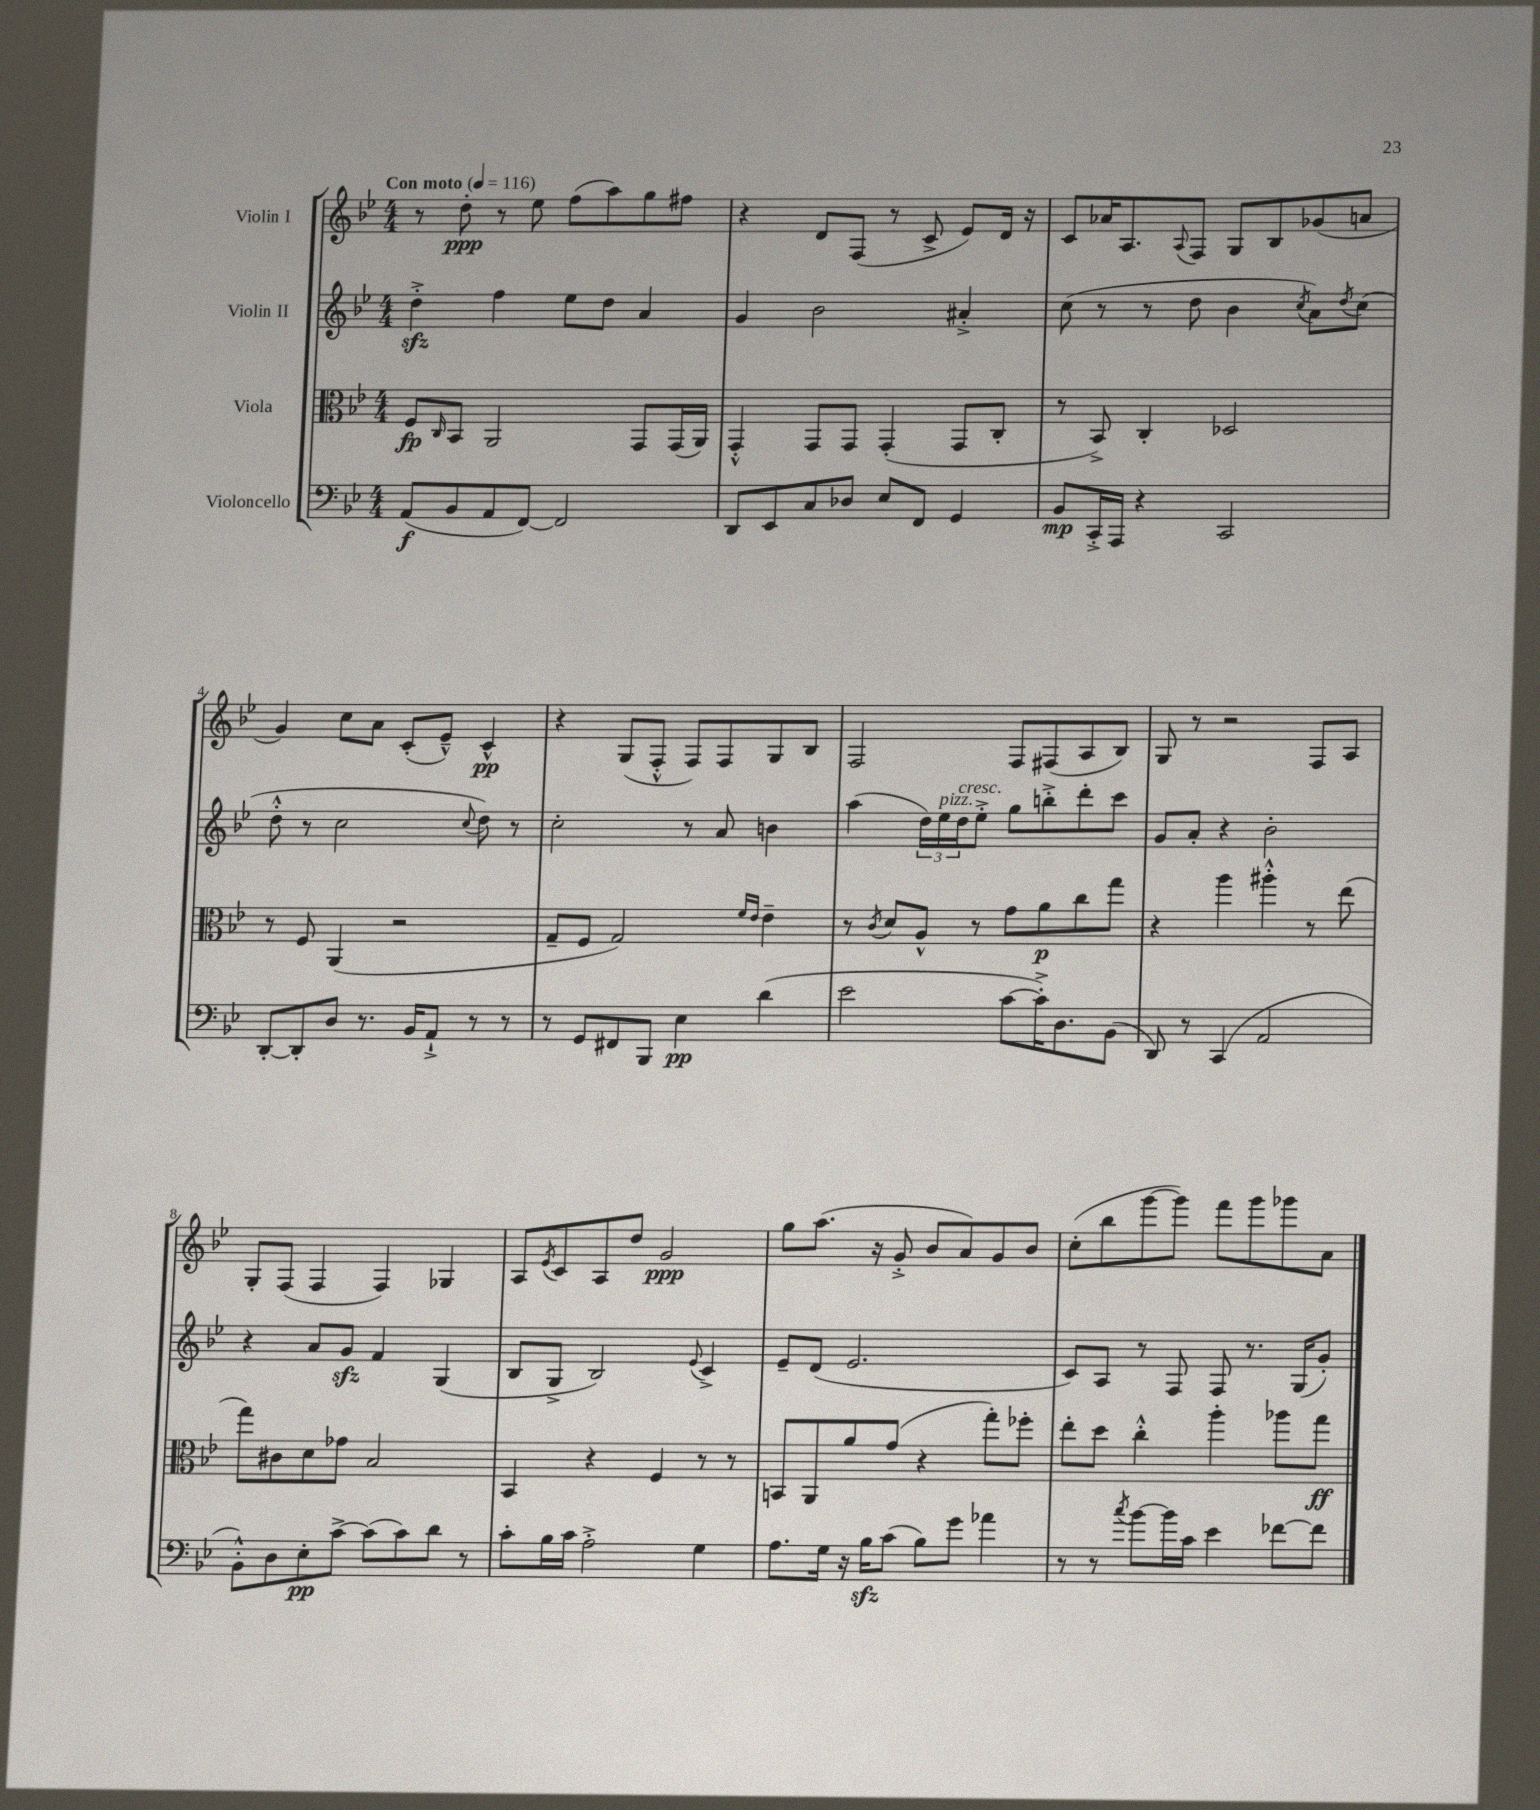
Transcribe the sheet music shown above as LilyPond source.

<<
\new StaffGroup <<
\new Staff = "s0" \with { instrumentName = "Violin I" } {
    \clef treble \key bes \major \numericTimeSignature \time 4/4 \tempo "Con moto" 4 = 116
    r8 d''8-.\ppp r8 ees''8 f''8( a''8) g''8 fis''8 |
    r4 d'8 f8( r8 c'8-> ees'8) d'16 r16 |
    c'8 aes'16 a8. \appoggiatura { a8 } f8 g8 bes8 ges'8( a'8 |
    g'4) c''8 a'8 c'8-.( ees'8---^) c'4-^\pp |
    r4 g8( f8-.-^ f8) f8 g8 bes8 |
    f2 f8 fis8( a8 bes8) |
    g8 r8 r2 f8 a8 |
    g8-. f8( f4 f4) ges4 |
    a8 \acciaccatura { ees'8 } c'8 a8 d''8 g'2\ppp |
    g''8 a''8.( r16 g'8-.-> bes'8 a'8) g'8 bes'8 |
    c''8-.( bes''8 g'''8~ g'''8) f'''8 g'''8 ges'''8 a'8 \bar "|." |
}
\new Staff = "s1" \with { instrumentName = "Violin II" } {
    \clef treble \key bes \major \numericTimeSignature \time 4/4
    d''4-.->\sfz f''4 ees''8 d''8 a'4 |
    g'4 bes'2 ais'4-.-> |
    c''8( r8 r8 d''8 bes'4 \acciaccatura { c''8 } a'8) \acciaccatura { d''8 } c''8( |
    d''8-.-^ r8 c''2 \appoggiatura { c''8 } d''8) r8 |
    c''2-. r8 a'8 b'4 |
    a''4( \tuplet 3/2 { d''16) ees''16^\markup { \italic "pizz." } d''16^\markup { \italic "cresc." } } ees''8-.-> g''8 b''8-.-> d'''8-. c'''8 |
    g'8 a'8-. r4 bes'2-. |
    r4 a'8 g'8\sfz f'4 g4( |
    bes8 g8-> bes2) \appoggiatura { ees'8 } c'4-> |
    ees'8-- d'8( ees'2. |
    c'8) a8 r8 f8 f8 r8. g16( g'8-.) \bar "|." |
}
\new Staff = "s2" \with { instrumentName = "Viola" } {
    \clef alto \key bes \major \numericTimeSignature \time 4/4
    f8\fp \grace { c16 } bes,8 a,2 g,8 g,16( a,16) |
    g,4-.-^ g,8 g,8 g,4-.( g,8 c8-. |
    r8 bes,8->) c4-. des2 |
    r8 f8 a,4( r2 |
    g8-- f8 g2) \grace { f'16 ees'16 } ees'4-- |
    r8 \acciaccatura { c'8 } d'8 a8-^ r8 g'8 a'8\p c''8 g''8 |
    r4 a''4 ais''4-.-^ r8 ees''8( |
    g''8) cis'8 d'8 ges'8 bes2 |
    bes,4 r4 f4 r8 r8 |
    b,8 a,8 a'8 g'8( r4 g''8-.) fes''8-. |
    ees''8-. d''8 c''4-.-^ a''4-. aes''8 g''8\ff \bar "|." |
}
\new Staff = "s3" \with { instrumentName = "Violoncello" } {
    \clef bass \key bes \major \numericTimeSignature \time 4/4
    a,8\f( bes,8 a,8 f,8~) f,2 |
    d,8 ees,8 c8 des8 ees8 f,8 g,4 |
    bes,8\mp c,16-.-> a,,16 r4 c,2 |
    d,8~-. d,8-. d8 r8. bes,16 a,8-!-> r8 r8 |
    r8 g,8 fis,8 bes,,8 ees4\pp d'4( |
    ees'2 c'8~ c'16-.->) d8. bes,8( |
    d,8) r8 c,4( a,2 |
    bes,8-.-^) d8 ees8-.\pp c'8~-> c'8( c'8) d'8 r8 |
    c'8-. bes16 c'16 a2-.-> g4 |
    a8. g16 r16 bes16\sfz c'8( bes8) g'8 aes'4 |
    r8 r8 \acciaccatura { c''8 } bes'8~ bes'16 c'16 ees'4 fes'8~ fes'8 \bar "|." |
}
>>
>>
